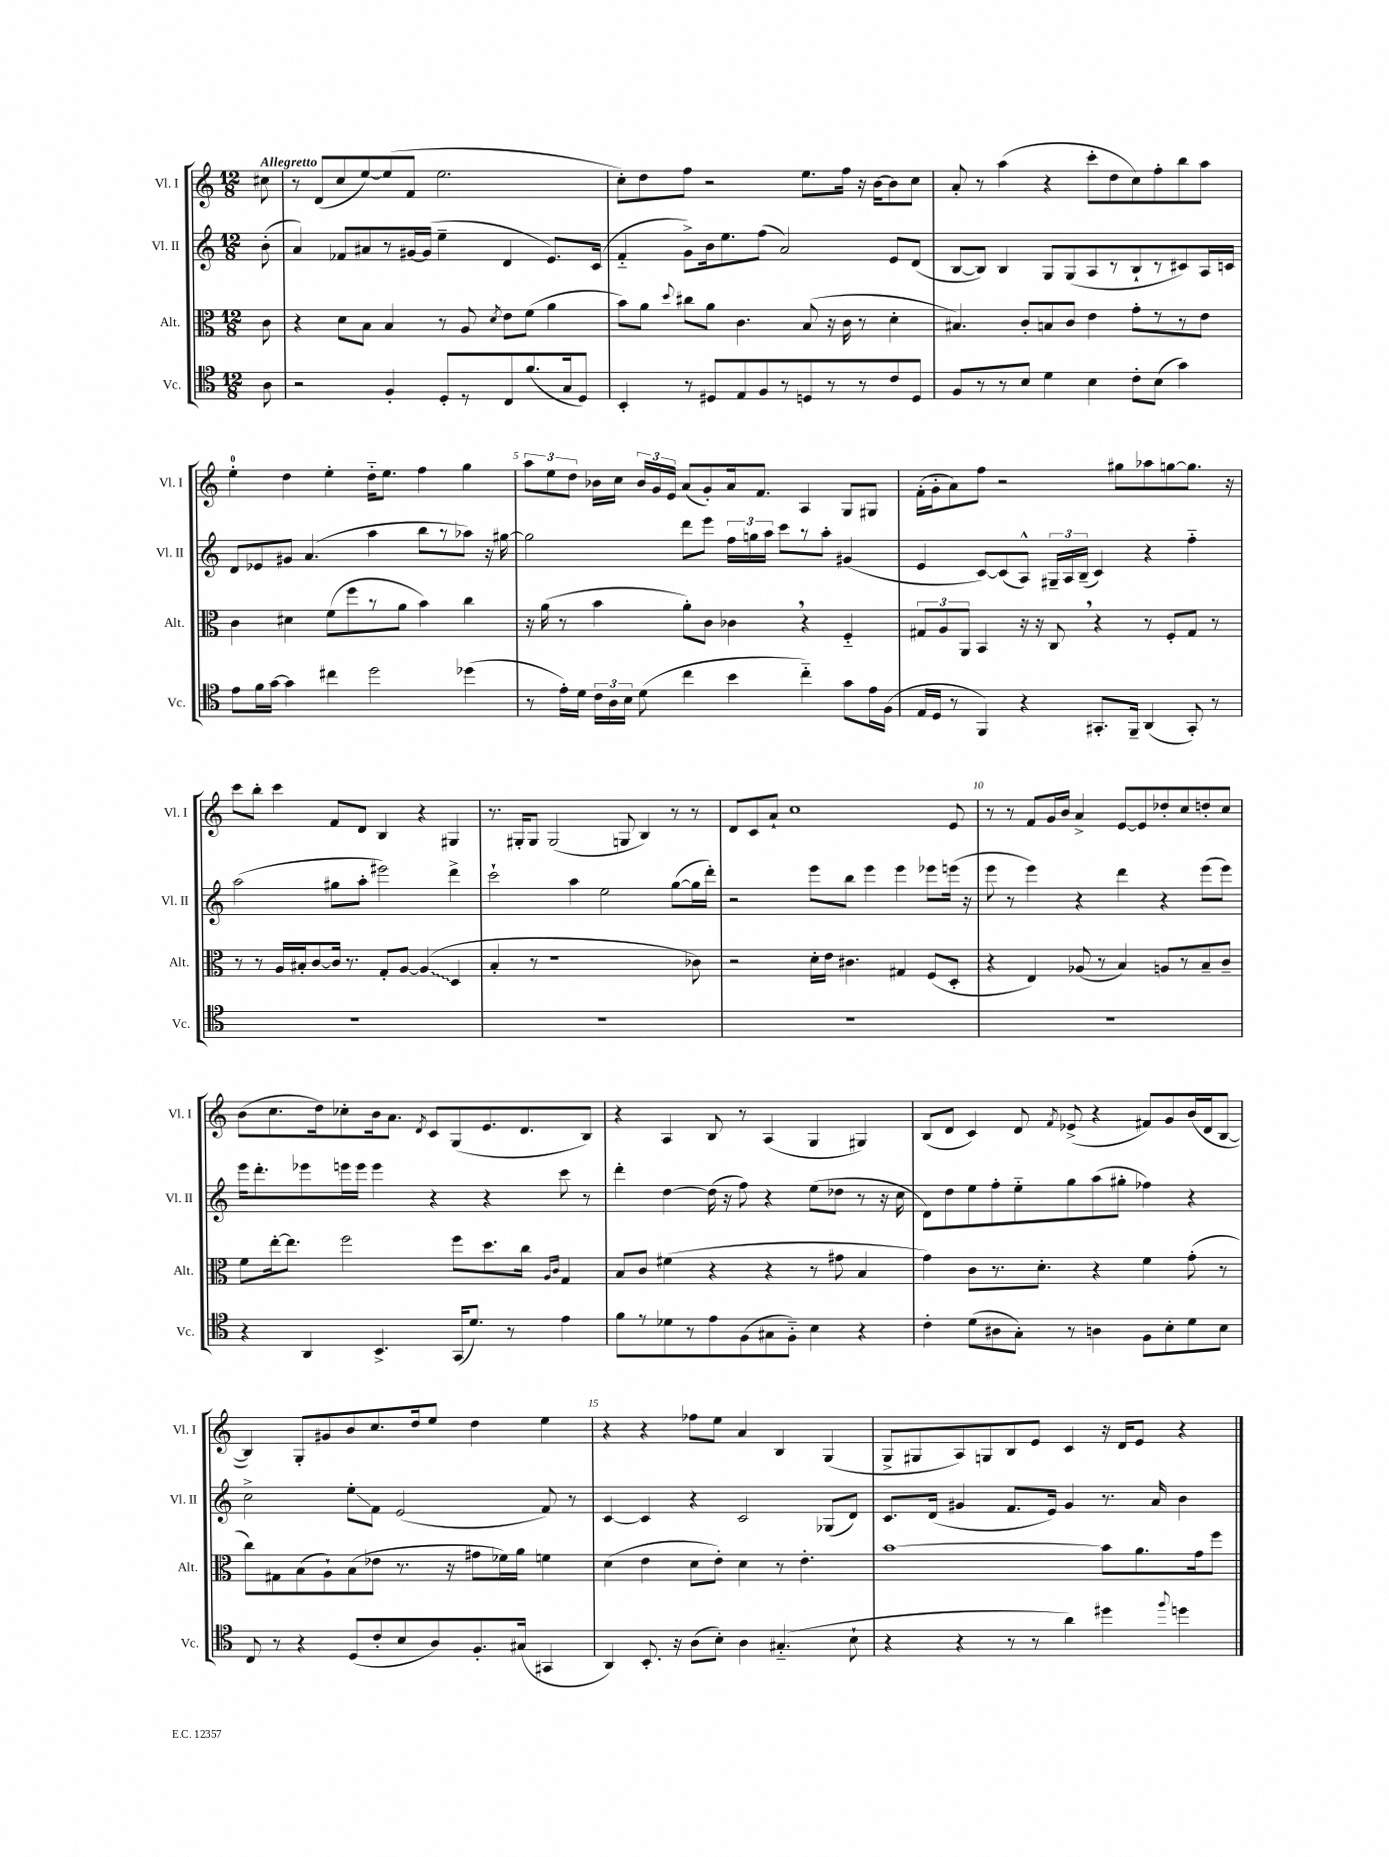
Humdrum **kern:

**kern	**kern	**kern	**kern
*staff4	*staff3	*staff2	*staff1
*clefC4	*clefC3	*clefG2	*clefG2
*k[]	*k[]	*k[]	*k[]
*M12/8	*M12/8	*M12/8	*M12/8
8A	8c	(8b'	8cc#
=	=	=	=
2r	4r	4a)	8r
.	.	.	(8d
.	8d	8f-	8cc
.	8B	8a#	[8ee)
4F'	4B	8r	(8ee]
.	.	[16g#	8f
.	.	(16g#]	.
8D'	8r	4ee~	2.ee
8r	8A	.	.
.	8qd	.	.
8C	8e	4d	.
(8.f	(8f	.	.
.	4a	8.e)	.
16G	.	.	.
8D)	.	.	.
.	.	(16c	.
=	=	=	=
4BB'	8b)	4f'~	8cc')
.	8a	.	8dd
.	8qqdd	.	.
8r	8cc#	8g^)	8ff
8D#	8a	16b	2r
.	.	8.ee	.
8E	4.c	.	.
8F	.	(8ff	.
8r	.	2a)	.
8D	(8B	.	8.ee
8r	16r	.	.
.	16c	.	16ff
8r	8r	.	16r
.	.	.	[16b
8c	4d'	8e	8b]
8D	.	(8d	8cc
=	=	=	=
8F	4.B#)	[8B	8a'
8r	.	8B])	8r
8r	.	4B	(4aa
8B	8c'	.	.
4d	8B	8G	4r
.	8c	(8G	.
4B	4e	8A	8ccc'
.	.	8r	8dd
8c'	8g'	8B`	8cc)
(8B	8r	8r	8ff'
4g)	8r	8c#)	8bb
.	8e	16A	8aa
.	.	16c	.
=	=	=	=
8e	4c	8d	4ee'
16f	.	8e-	.
[16g	.	.	.
4g]	4d#	8g#	4dd
.	.	(4.a	.
4cc#	(8f	.	4ee'
.	8ff	.	.
2dd	8r	4aa	16dd'~
.	.	.	8.ee
.	8a	.	.
.	4b)	8bb	4ff
.	.	8r	.
(4dd-	4cc	8aa-)	4gg
.	.	16r	.
.	.	[16gg#	.
=	=	=	=
8r	16r	2gg#]	12aa
.	(16a	.	.
.	.	.	12ee
16e')	8r	.	.
.	.	.	12dd
16d	.	.	.
24c	4b	.	16b-
24A	.	.	.
.	.	.	16cc
24B	.	.	.
(8d	.	.	24b-
.	.	.	24g
.	.	.	24e
4cc	8a')	8ddd	(8a
.	8c	8eee	8g')
4b	4c-	24ff	16a
.	.	24gg	.
.	.	.	8.f
.	.	24aa	.
.	.	8ccc	.
4cc'~)	4r	8r	4A
.	.	8aa'	.
8g	4F'~	(4g#	8G
16e	.	.	8G#
(16F	.	.	.
=	=	=	=
16E	12G#	4e	(16f'
16D	.	.	16g'
.	12A	.	.
8r	.	.	8a)
.	12AA	.	.
4FF)	4BB	[8c)	8ff
.	.	(8c]	2r
4r	16r	8A^^)	.
.	16r	.	.
.	8C	24G#~	.
.	.	24A	.
.	.	(24B~	.
8.GG#'	4r	4c)	.
.	.	.	8gg#
16FF~	.	.	.
(4AA	8r	4r	8aa-
.	8F'	.	[8gg
8GG#')	8G#	4ff'~	8.gg]
8r	8r	.	.
.	.	.	16r
=	=	=	=
1.r	8r	(2aa	8ccc
.	8r	.	8bb'
.	16A	.	4ccc
.	16B#'	.	.
.	[8c	.	.
.	16c]	8gg#	8f
.	8.r	.	.
.	.	8aa'	8d
.	8G'	2eee#)	4B
.	[8A	.	.
.	(4A]	.	4r
.	4D	4ddd^	4G#
=	=	=	=
1.r	4B'	2ccc`	8.r
.	.	.	16G#'
.	8r	.	8G#
.	1r	.	(2G#
.	.	4aa	.
.	.	2ee	.
.	.	.	8G
.	.	.	4B)
.	.	([8gg	8r
.	8c-)	16gg]	8r
.	.	16ddd')	.
=	=	=	=
1.r	2r	2r	8d
.	.	.	8c
.	.	.	8a`
.	.	.	1cc
.	16d'	8eee	.
.	16e	.	.
.	4.c#	8bb	.
.	.	4eee	.
.	4G#	4eee	.
.	(8F	8eee-	.
.	8D'	(16eee	8e
.	.	16r	.
=	=	=	=
1.r	4r	8eee	8r
.	.	8r	8r
.	4E)	4eee)	8f
.	.	.	16g
.	.	.	16b
.	(8A-	4r	4a^
.	8r	.	.
.	4B)	4ddd	[8e
.	.	.	8e]
.	8A	4r	8dd-'
.	8r	.	8cc
.	8B~	(8eee	8dd'
.	8c~	8eee)	8cc
=	=	=	=
4r	8f	16eee	(8b
.	.	8.ddd'	.
.	[16ee'	.	8.cc
.	8.ee]	.	.
4AA	.	8eee-	.
.	.	.	16dd)
.	2ff	16eee	8cc-'
.	.	16eee	.
4.BB^	.	4eee	16b
.	.	.	8.a
.	.	.	8qd
.	.	4r	8c
(16GG	8ff	.	(8G
8.d)	.	.	.
.	8.dd	4r	8.e
8r	.	.	.
.	16cc	.	8.d
.	16qqA	.	.
.	16qqc	.	.
4e	4G	8ccc	.
.	.	8r	8B)
=	=	=	=
8f	8B	4ddd'	4r
8r	8c	.	.
8d-	(4f#	[4dd	4A
8r	.	.	.
8e	4r	(16dd]	8B
.	.	16r	.
(8F	.	8ff)	8r
8G#	4r	4r	(4A
8F'~)	.	.	.
4B	8r	(8ee	4G
.	8g#	8dd-	.
4r	4B	8r	4G#)
.	.	16r	.
.	.	16cc	.
=	=	=	=
4c'	4g)	8d)	(8B
.	.	8dd	8d
(8d	8c	8ee	4c)
8A#	8.r	8ff'	.
8G')	.	8ee'~	8d
.	8.d'	.	.
.	.	.	8qf
8r	.	8gg	(8e-^
4A	4r	(8aa	4r
.	.	8gg#'	.
8F	4f	4ff-)	8f#)
8B'	.	.	8g
8d	(8g'	4r	(16b
.	.	.	16d
8B	8r	.	[8B
=	=	=	=
8C	8cc)	2cc^	4B])
8r	8G#	.	.
4r	(8B	.	8G'
.	8A`)	.	8g#
(8D	(8B	8ee'	8b
8c'	8e-	8f	8.cc
8B	8.r	(2e	.
.	.	.	16dd
8A)	.	.	8ee
.	16r	.	.
8.F'	8g#	.	4dd
.	16f-)	.	.
(16G#	16a	.	.
4GG#	4f	8f)	4ee
.	.	8r	.
=	=	=	=
4AA)	(4d	[4c	4r
8.BB'	4e	4c]	4r
16r	.	.	.
(8A	8d	4r	8ff-
8B')	8e')	.	8ee
4A	4d	2c	4a
(4.G#'~	8r	.	4B
.	4.e'	.	.
.	.	(8G-	(4G
8B`	.	8d)	.
=	=	=	=
4r	[1b	8.c	8G^
.	.	.	8G#
.	.	(16d	.
4r	.	4g#	8A)
.	.	.	8G
8r	.	8.f	8B
8r	.	.	8e
.	.	16e)	.
4a)	.	4g#	4c
4dd#	8b]	8.r	16r
.	.	.	16d
.	8.a	.	8e
.	.	16a	.
8qqff	.	.	.
4dd	.	4b	4r
.	16g	.	.
.	8ff	.	.
==	==	==	==
*-	*-	*-	*-
